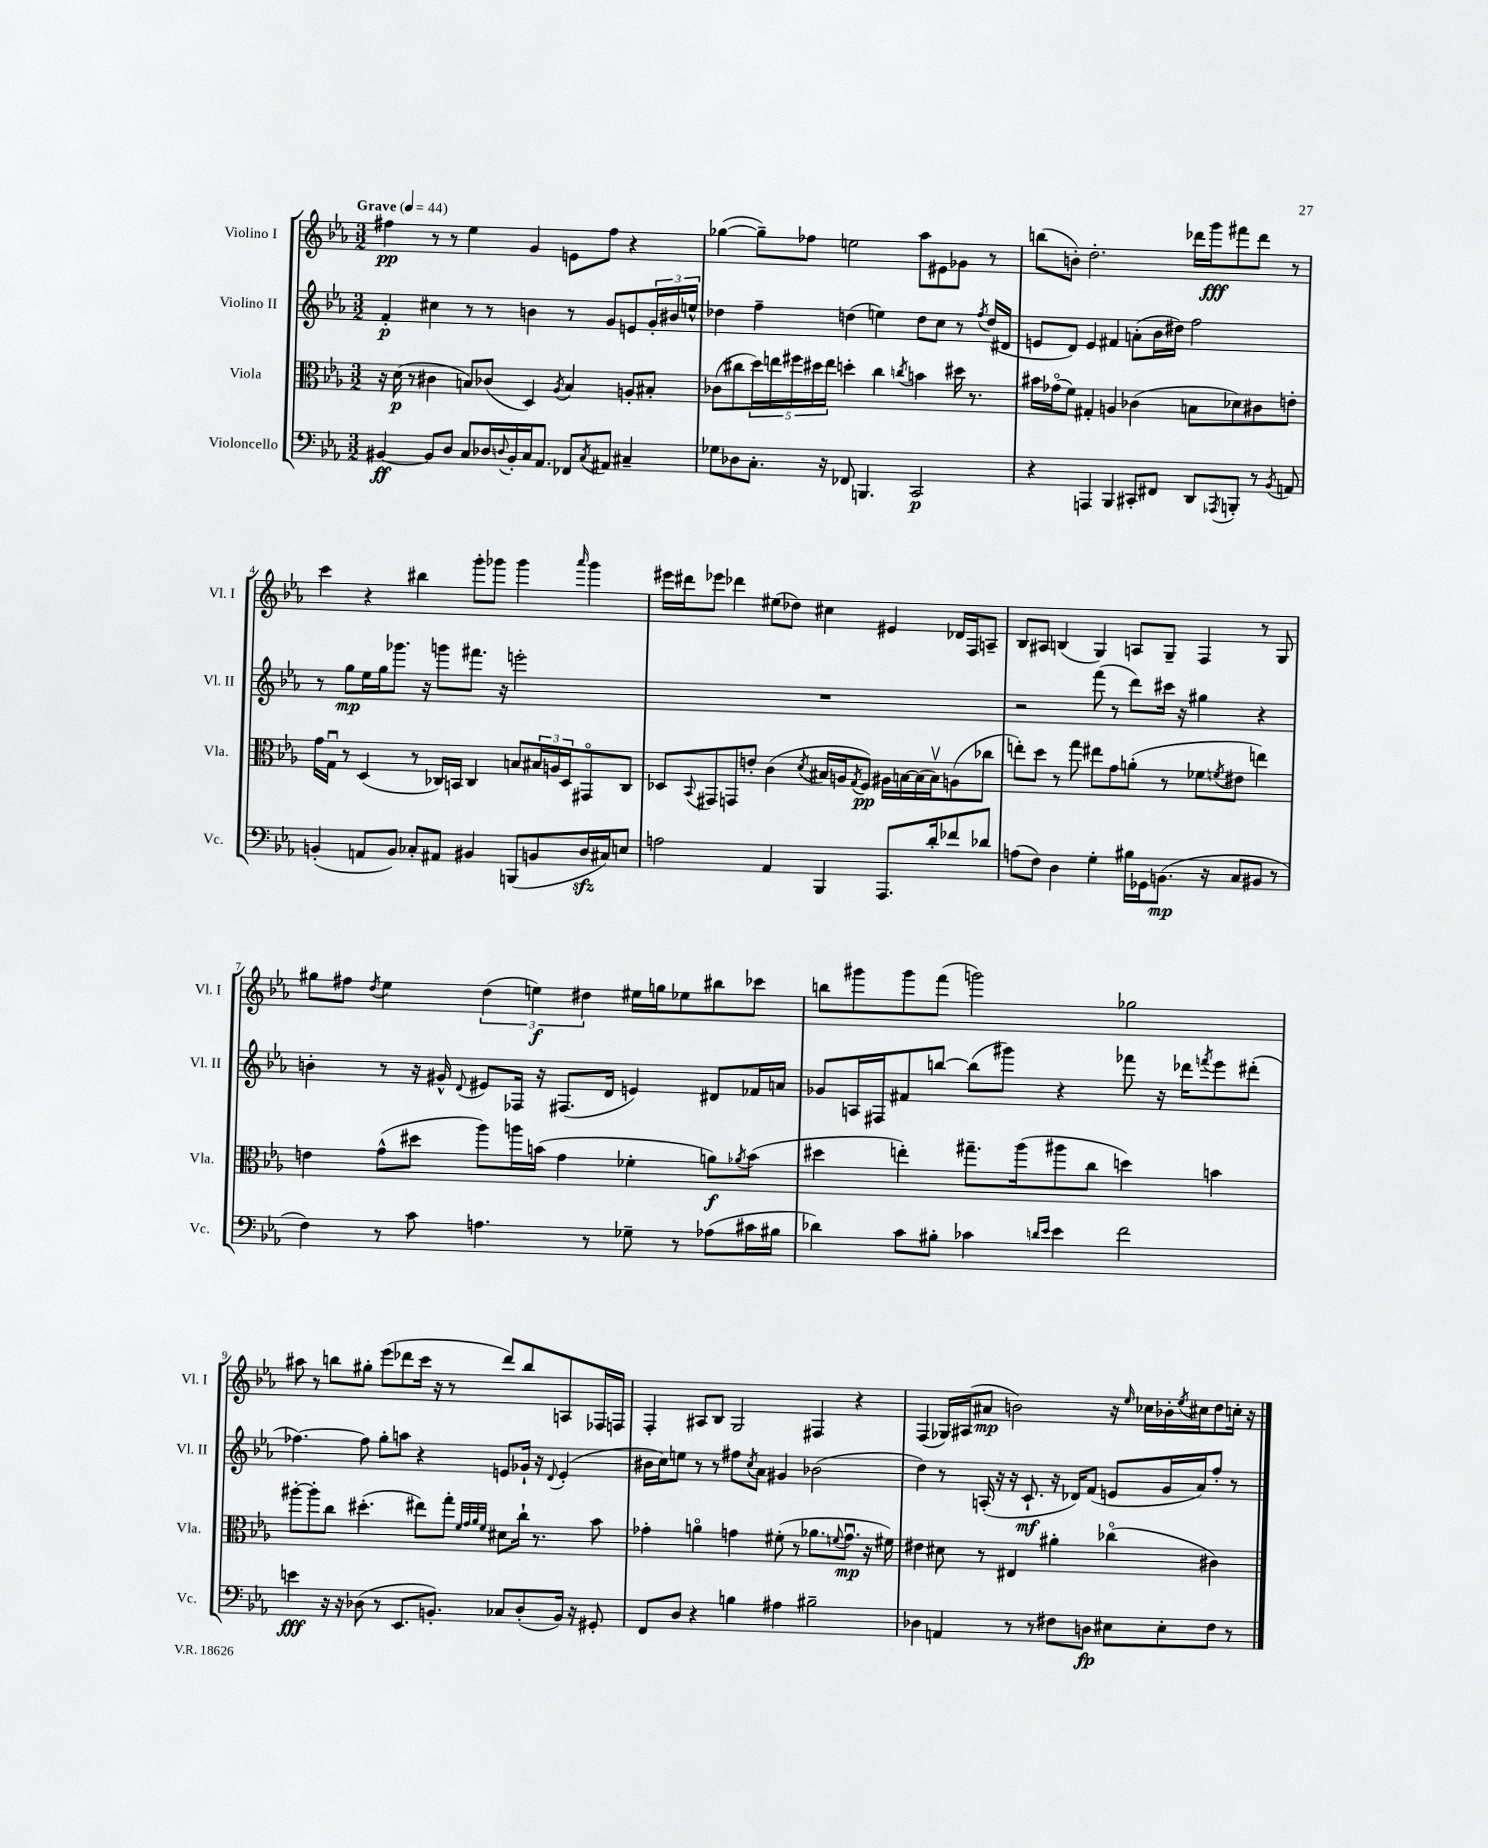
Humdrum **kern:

**kern	**kern	**kern	**kern
*staff4	*staff3	*staff2	*staff1
*clefF4	*clefC3	*clefG2	*clefG2
*k[b-e-a-]	*k[b-e-a-]	*k[b-e-a-]	*k[b-e-a-]
*M3/2	*M3/2	*M3/2	*M3/2
*MM44	*MM44	*MM44	*MM44
[4BB#	16r	4f'	4ff#
.	(16d	.	.
.	8r	.	.
8BB#]	4c#	4cc#	8r
8D	.	.	8r
8C	8B)	8r	4ee-
16D-	(8c-	8r	.
8qqD	.	.	.
16BB#'	.	.	.
16C	4D)	4b	4g
8.AA-	.	.	.
.	8qA-	.	.
8FF-	4B	8r	8e
8qC	.	.	.
8AA#	.	8g	8ff#
4C#~	8A'	8e	4r
.	8B#'	24g'	.
.	.	24b#	.
.	.	24ee^^	.
=	=	=	=
8G-	(8c-	4dd-	([4gg-
8D-	8cc#	.	.
8.C'	20dd)	4ff~	8gg-~])
.	20ee	.	.
.	20ff#	.	.
.	.	.	8ff-
.	20dd#	.	.
16r	.	.	.
.	20ee	.	.
8FF-	4dd'	(4dd	2ee
4.BBB	.	.	.
.	4cc#	4ee)	.
.	8qcc	.	.
2CC	4b	8dd	8aa-
.	.	8cc	8e#
.	16dd#	8r	8g-
.	8.r	.	.
.	.	8qff	.
.	.	(16dd	8r
.	.	16d#	.
=	=	=	=
4r	16b#	8e	(8bb
.	(16g-o	.	.
.	8f)	8d)	8b')
4AAA	4G#'	4e	2.dd'
4BBB-	4A	4f#	.
8CC#'	(4c-	(8a'	.
8FF#	.	16b-	.
.	.	16dd#)	.
8DD	8B	2ff	16ddd-
.	.	.	16ggg
8qAAA-	.	.	.
8BBB'	8d-)	.	8fff#
8r	8c#	.	8ddd-
8qBB-	.	.	.
8AA	8e'	.	8r
=	=	=	=
(4BB'	16g	8r	4ccc
.	16Gu	.	.
.	8r	8gg	.
8AA	(4D	16ee-	4r
.	.	16gg	.
8BB)	.	8.ggg-	.
8C-'	8r	.	4bb#
.	.	16r	.
8AA#	16C-)	8ggg	.
.	16BB	.	.
4BB#	4C-	8.fff#	8ggg'
.	.	.	8ggg-
.	.	16r	.
(8BBB	8B	2eee'	4ggg-
8BB	24B#	.	.
.	24A	.	.
.	24D	.	.
.	.	.	16qqaaa-
16D	8GG#o	.	4ggg-
16C#)	.	.	.
8E	8C-	.	.
=	=	=	=
2A	8D-	1.r	16eee#
.	.	.	16ddd#
.	8qqBB-	.	.
.	8GG#	.	8eee-
.	8GG	.	4ddd-
.	8e'	.	.
4AA-	(4c	.	(8ee#
.	.	.	8dd-)
.	8qd	.	.
4BBB-	16B#	.	4cc#
.	16A	.	.
.	8qG	.	.
.	8F)	.	.
8.AAA-	16A#	.	4e#
.	[16B	.	.
.	(16B]	.	.
16d'	16Bv)	.	.
8f-	(8A	.	16d-
.	.	.	16F
8d-	8cc-	.	8A~
=	=	=	=
(8A	8ee')	2r	8B-
8F)	8dd	.	8A#
4D	8r	.	(4B
.	8gg	.	.
4G'	8ee#	(8fff	4G)
.	8g	8r	.
16B#	(8a'	8ddd)	8A
16GG-	.	.	.
(8.BB	8r	16ccc#	8G~
.	.	16r	.
.	8f-	4gg#	4F
16r	.	.	.
.	8qf	.	.
8C	8e#	.	.
8BB#	4ee)	4r	8r
8r	.	.	8G
=	=	=	=
4F)	4e	4b'	8gg#
.	.	.	8ff#
.	.	.	8qdd
8r	(8g^^	8r	4ee-
8c	8dd#	16r	.
.	.	16g#^^	.
.	.	8qqd	.
4.A	8aa-)	8e#	(6dd
.	16aa	16F-	.
.	.	.	6ee)
.	(16b	16r	.
.	4g	(8.F#	.
.	.	.	6dd#
8r	.	.	.
.	.	16d	.
8G-~	4f-'	4e)	16ee#
.	.	.	16gg
8r	.	.	8ee-
(8A-	8a)	8d#	8bb#
.	8qa-	.	.
16c#	(8b	16f-	8ccc-
16B#	.	16a	.
=	=	=	=
4d-)	4dd#	8g-	8bb
.	.	16A	8ggg#
.	.	16F#	.
8c	4ee')	8f#	8ggg#
8B#'	.	[8bb	(8fff
4c-	8.gg#~	(8bb]	2ggg)
.	.	8ggg#)	.
.	(16aa-	.	.
16qqd	.	.	.
16qqe-	.	.	.
4e-	8aa#	4r	.
.	8cc	.	.
2f	4dd)	8fff-	2gg-
.	.	16r	.
.	.	16ddd-	.
.	.	8qfff	.
.	4b	8eee-	.
.	.	(8ddd#'	.
=	=	=	=
4e	[8aa#'	[4.ff-)	8aa#
.	8aa#']	.	8r
16r	8cc	.	8bb
16r	.	.	.
(8D-	(4.dd#'	8ff-]	8gg#'
8r	.	8gg'	(8eee-
8.EE-	.	8aa	8ddd-
.	8ee#)	4r	16ccc
8.BB')	.	.	16r
.	8gg'	.	8r
.	32qqf	.	.
.	32qqg	.	.
.	32qqa-	.	.
.	32qqf	.	.
8C-	8d#	8e	8ddd-)
(8D-'	16cc`	16g-`	8bb
.	8.r	16r	.
.	.	8qqd	.
16BB)	.	(4e'	8A
16r	.	.	.
8GG#'	8b-	.	16F-
.	.	.	16F
=	=	=	=
8FF	4g-'	16b#	4F'
.	.	16cc)	.
8D	.	8ee	.
4r	4ao	8r	8A#
.	.	8r	8B-
4B	4g	8ff#	2G
.	.	8qcc	.
.	.	8a-	.
4A#	(8f#'	4g#	.
.	8r	.	.
2B#~	8.a-	(2b-	4F#
.	8qqf	.	.
.	8.gu	.	.
.	.	.	4r
.	16r	.	.
.	16f#)	.	.
=	=	=	=
4D-	4e#	4dd)	(4F
4AA	8d#	8r	16G-)
.	.	.	(16A#
.	8r	(16A'	8a#
.	.	16r	.
8r	4E#	16r	2b)
.	.	8.c`	.
8r	.	.	.
8F#	4a#'	16r	.
.	.	16d-)	.
8D	.	(8f	.
8E#	(4cc-o	8e	16r
.	.	.	16qqee-
.	.	.	16cc-
8E#'	.	16g	16b-'
.	.	.	8qee-
.	.	16a-)	16cc#
8F#	4c#)	8ff'	8dd
8r	.	8r	16cc'
.	.	.	16r
==	==	==	==
*-	*-	*-	*-
